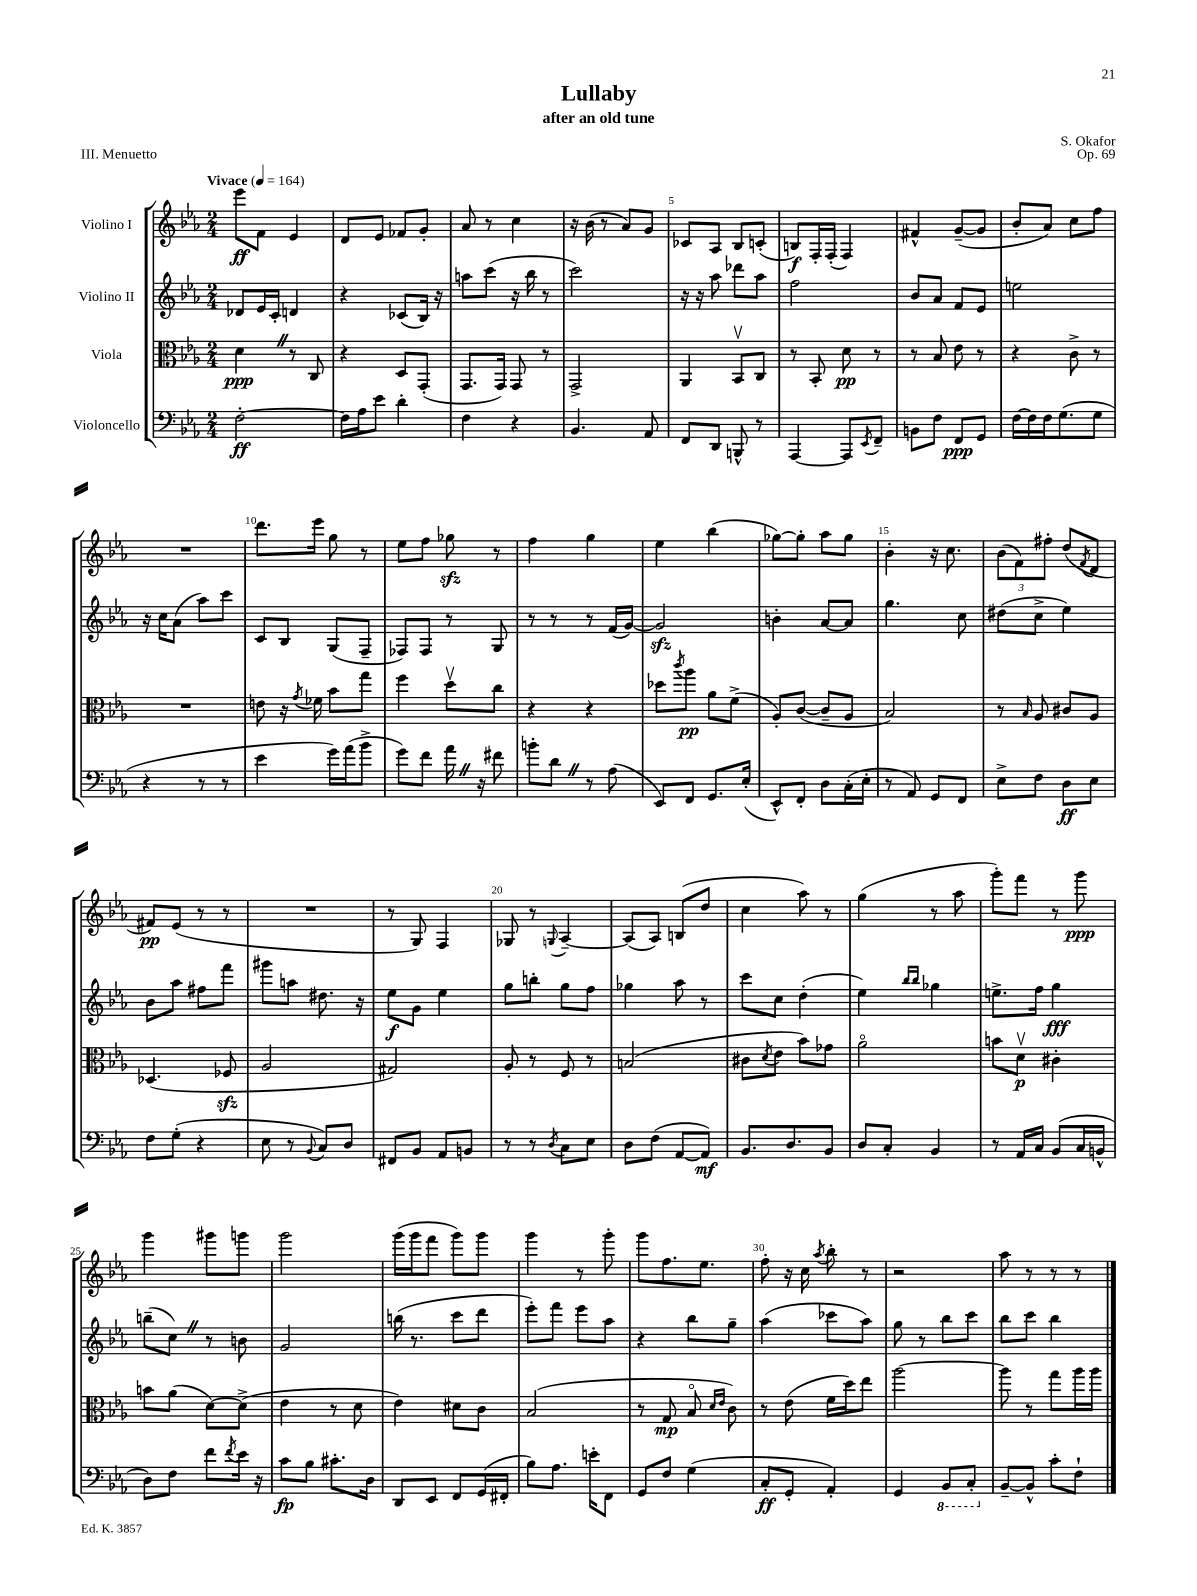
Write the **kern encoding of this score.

**kern	**kern	**kern	**kern
*staff4	*staff3	*staff2	*staff1
*clefF4	*clefC3	*clefG2	*clefG2
*k[b-e-a-]	*k[b-e-a-]	*k[b-e-a-]	*k[b-e-a-]
*M2/4	*M2/4	*M2/4	*M2/4
*MM164	*MM164	*MM164	*MM164
[2F'	4d	8d-	8eee-
.	.	16e-	8f
.	.	16c'	.
.	8r	4d	4e-
.	8C	.	.
=	=	=	=
16F]	4r	4r	8d
16A-	.	.	.
8e-	.	.	8e-
4d'	8D	(8c-	8f-
.	(8GG'	16B-)	8g'
.	.	16r	.
=	=	=	=
4F	8.GG	8aa	8a-
.	.	(8ccc	8r
.	16GG)	.	.
4r	8GG	16r	4cc
.	.	16bb-	.
.	8r	8r	.
=	=	=	=
4.BB-	2GG^	2ccc)	16r
.	.	.	(16b-
.	.	.	8r
.	.	.	8a-)
8AA-	.	.	8g
=	=	=	=
8FF	4AA-	16r	8c-
.	.	16r	.
8DD	.	8aa-	8A-
8BBB^^	8BB-v	8ddd-	8B-
8r	8C	8aa-	(8c'
=	=	=	=
[4AAA-	8r	2ff	8B)
.	8BB-'	.	16F'
.	.	.	(16F'
8AAA-]	8d	.	4F)
8qEE-	.	.	.
8FF~	8r	.	.
=	=	=	=
8BB	8r	8b-	4f#^^
8F	8B-	8a-	.
8FF	8e-	8f	([8g~
8GG	8r	8e-	8g]
=	=	=	=
[16F	4r	2ee	8b-'
16F]	.	.	.
16F	.	.	8a-)
(8.G	.	.	.
.	8c^	.	8cc
8G	8r	.	8ff
=	=	=	=
4r	2r	16r	2r
.	.	16cc	.
.	.	(8a-	.
8r	.	8aa-)	.
8r	.	8ccc	.
=	=	=	=
4e-	8e	8c	8.ddd
.	16r	8B-	.
.	8qg	.	.
.	16f-	.	16eee-
16g)	8b-	(8G	8gg
(16a-	.	.	.
8b-^	8gg	8F~	8r
=	=	=	=
8g)	4ff	8F-)	8ee-
8f	.	8F-	8ff
16a-	8ddv	8r	8gg-
16r	.	.	.
8f#	8cc	8G	8r
=	=	=	=
8b'	4r	8r	4ff
8d	.	8r	.
8r	4r	8r	4gg
(8A-	.	(16f	.
.	.	[16g)	.
=	=	=	=
8EE-)	8dd-	2g]	4ee-
.	8qccc	.	.
8FF	8aa-	.	.
8.GG	8a-	.	(4bb-
.	(8f^	.	.
(16E-'	.	.	.
=	=	=	=
8EE-^^)	8A-')	4b'	[8gg-)
8FF'	([8c	.	8gg-']
8D	8c~]	[8a-	8aa-
(16C'	8A-	8a-]	8gg-
16E-'	.	.	.
=	=	=	=
8r	2B-)	4.gg	4b-'
8AA-)	.	.	.
8GG	.	.	16r
.	.	.	8.cc
8FF	.	8cc	.
=	=	=	=
8E-^	8r	(8dd#	(12b-
.	.	.	12f)
.	16qqB-	.	.
8F	8A-	8cc^	.
.	.	.	12ff#'
8D	8c#	4ee-)	(8dd
.	.	.	8qf
8E-	8A-	.	8d
=	=	=	=
8F	(4.D-	8b-	8f#)
(8G'	.	8aa-	(8e-
4r	.	8ff#	8r
.	8F-	8fff	8r
=	=	=	=
8E-	2A-	8ggg#	2r
8r	.	8aa	.
8qqBB-	.	.	.
8C)	.	8.dd#	.
8D	.	.	.
.	.	16r	.
=	=	=	=
8FF#	2G#)	8ee-	8r
8BB-	.	8g	8G)
8AA-	.	4ee-	4F
8BB	.	.	.
=	=	=	=
8r	8A-'	8gg	8G-
8r	8r	8bb'	8r
8qD	.	.	8qqG
8C	8F	8gg	[4A-~
8E-	8r	8ff	.
=	=	=	=
8D	(2B	4gg-	(8A-]
(8F	.	.	8A-)
[8AA-	.	8aa-	(8B
8AA-])	.	8r	8dd
=	=	=	=
8.BB-	8c#	8ccc	4cc
.	8qd	.	.
.	8e-	8cc	.
8.D	.	.	.
.	8b-)	(4dd'	8aa-)
8BB-	8g-	.	8r
=	=	=	=
8D	2a-o	4ee-)	(4gg
8C'	.	.	.
.	.	16qqbb-	.
.	.	16qqbb-	.
4BB-	.	4gg-	8r
.	.	.	8aa-
=	=	=	=
8r	8b	8.ee^	8ggg')
16AA-	8dv	.	8fff
16C	.	16ff	.
(8BB-	4c#'	4gg	8r
16C	.	.	8ggg
16BB^^	.	.	.
=	=	=	=
8D)	8b	(8bb~	4ggg
8F	(8a-	8cc)	.
8f	[8d)	8r	8ggg#
8qf	.	.	.
16e-	(8d^]	8b	8ggg
16r	.	.	.
=	=	=	=
8c	4e-	2g	2ggg
8B-	.	.	.
8.c#'	8r	.	.
.	8d	.	.
16D	.	.	.
=	=	=	=
8DD	4e-)	(16bb	(16ggg
.	.	8.r	16ggg
8EE-	.	.	8fff
8FF	8d#	8ccc	8ggg)
(16GG	8c	8ddd	8ggg
16FF#'	.	.	.
=	=	=	=
8B-)	(2B-	8eee-')	4ggg
8.A-	.	8fff	.
.	.	8eee-	8r
16e'	.	.	.
8FF	.	8aa-	8ggg'
=	=	=	=
8GG	8r	4r	8ggg
8F	8G	.	8.ff
(4G	8B-o	8bb-	.
.	.	.	8.ee-
.	16qqd	.	.
.	16qqe-	.	.
.	8c)	8gg~	.
=	=	=	=
8C'	8r	(4aa-	8ff'
8GG'	(8e-	.	16r
.	.	.	16cc
.	.	.	8qaa-
4AA-')	16f	8ccc-	8bb-'
.	16dd)	.	.
.	8ee-	8aa-)	8r
=	=	=	=
4GG	[2aa-	8gg	2r
.	.	8r	.
8BBB-	.	8bb-	.
8CC'	.	8ccc	.
=	=	=	=
[8BB-~	8aa-]	8bb-	8aa-
8BB-^^]	8r	8ccc	8r
8c'	8gg	4bb-	8r
8F`	16aa-	.	8r
.	16aa-	.	.
==	==	==	==
*-	*-	*-	*-
